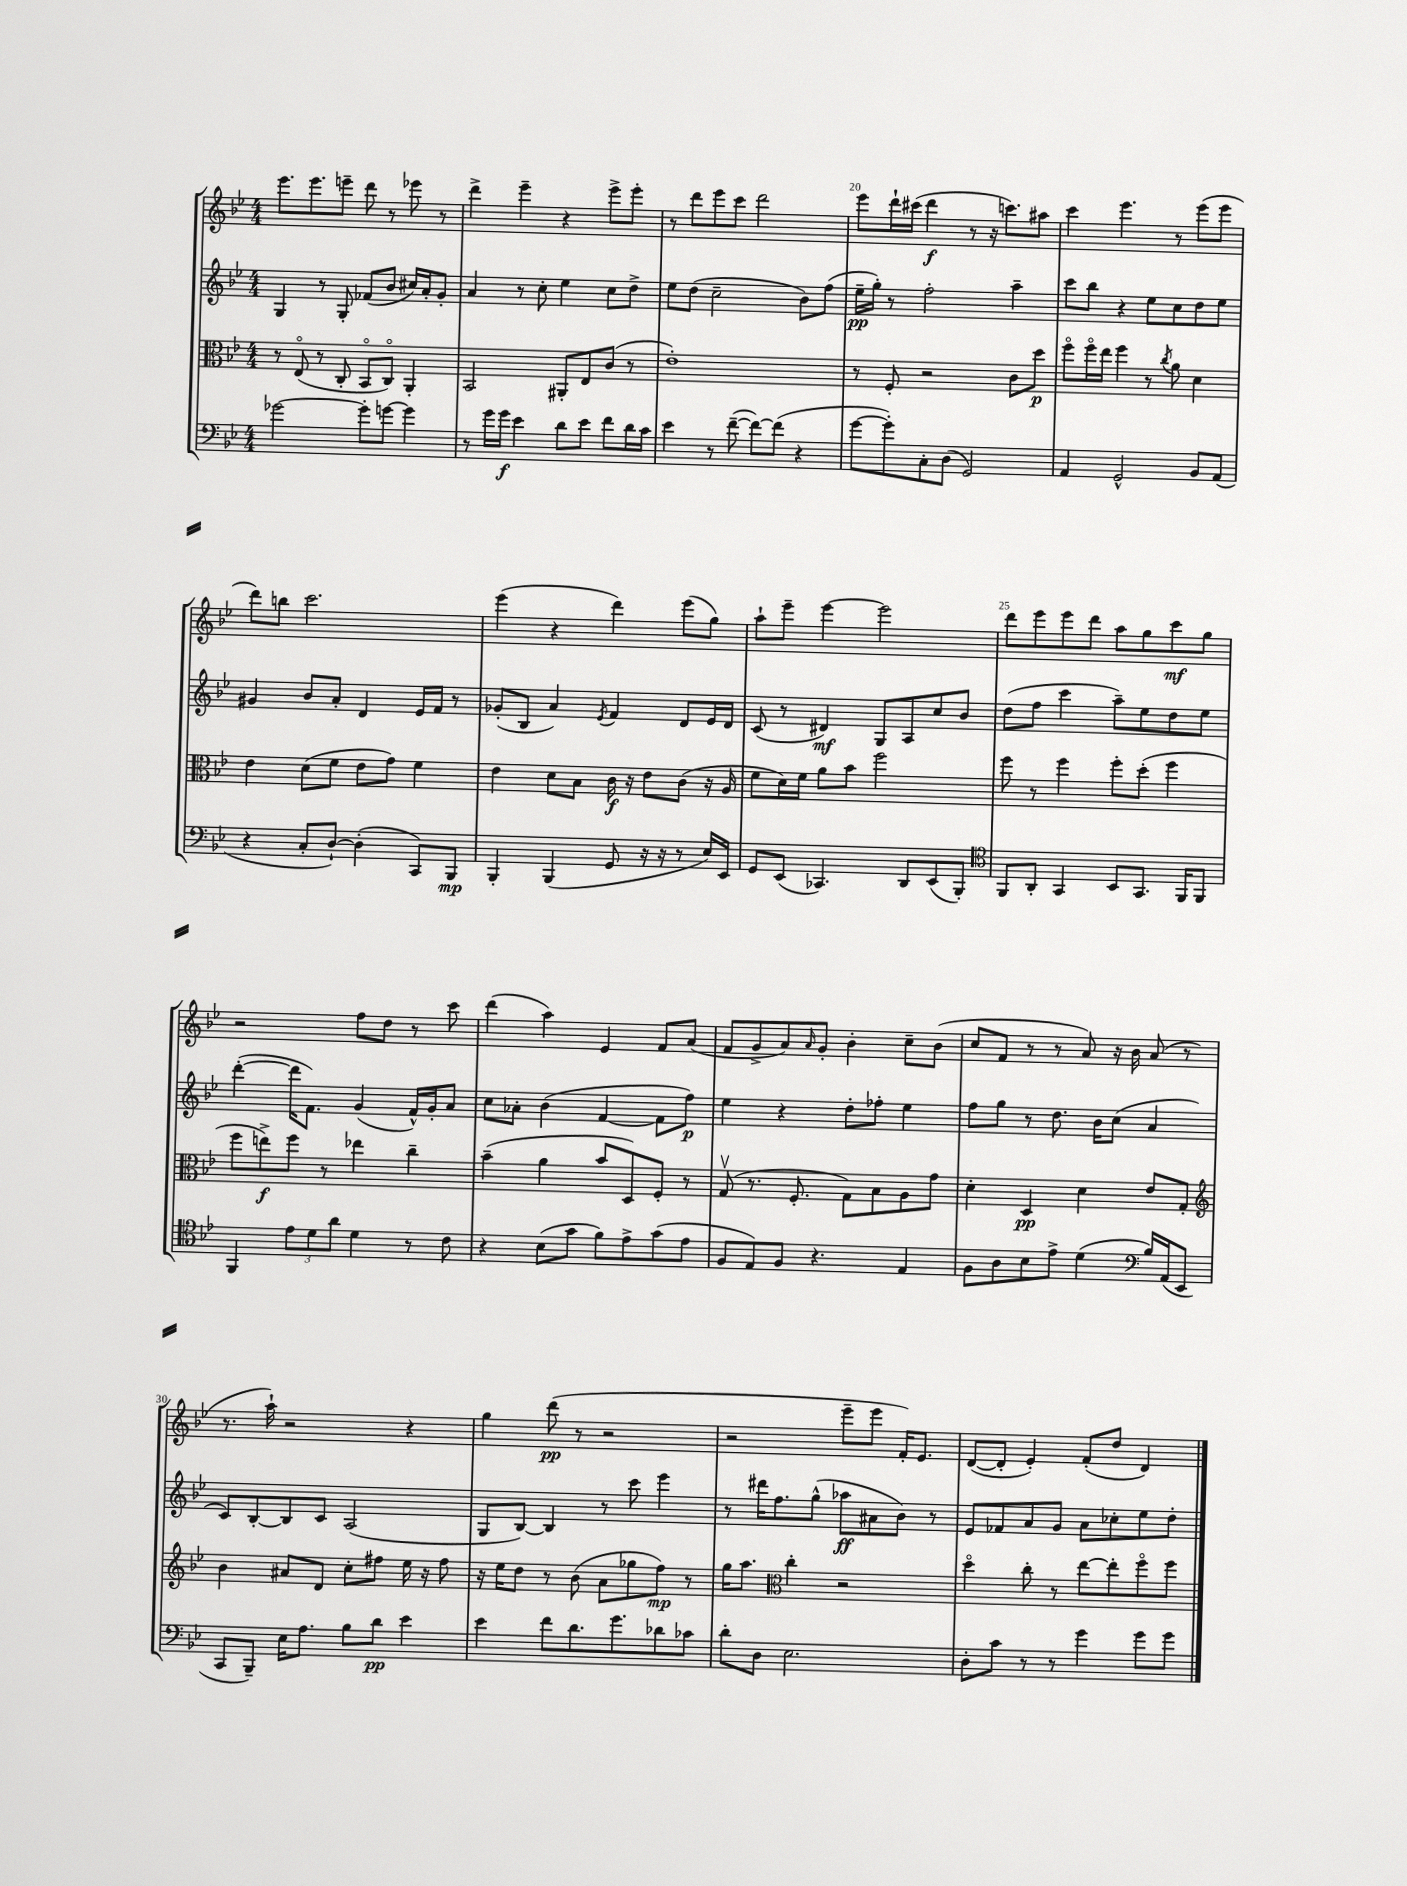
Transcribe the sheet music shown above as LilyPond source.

<<
\new StaffGroup <<
\new Staff = "s0" {
    \clef treble \key bes \major \numericTimeSignature \time 4/4
    ees'''8. ees'''8. e'''8-- d'''8 r8 ees'''8 r8 |
    d'''4-> ees'''4-- r4 ees'''8-> ees'''8-. |
    r8 d'''8 ees'''8 c'''8 d'''2 |
    ees'''8 d'''16-! cis'''16( d'''4\f r8 r16 c'''8.) ais''8 |
    c'''4 ees'''4. r8 ees'''8( ees'''8 |
    d'''8) b''8 c'''2. |
    ees'''4( r4 d'''4) ees'''8( g''8) |
    a''8-! ees'''8-- ees'''4~ ees'''2 |
    d'''8 ees'''8 ees'''8 d'''8 a''8 g''8 c'''8\mf g''8 |
    r2 f''8 d''8 r8 c'''8 |
    d'''4( a''4) ees'4 f'8 a'8( |
    f'8 g'8-> a'8) \grace { a'16 } g'8-. bes'4-. c''8-- bes'8( |
    c''8 f'8 r8 r8 a'8) r16 bes'16 a'8( r8 |
    r8. a''16-!) r2 r4 |
    g''4 d'''8\pp( r8 r2 |
    r2 ees'''8-- ees'''8 f'16-.) ees'8. |
    d'8~( d'8-. ees'4-.) f'8-.( d''8 d'4) \bar "|." |
}
\new Staff = "s1" {
    \clef treble \key bes \major \numericTimeSignature \time 4/4
    g4 r8 g8-. fes'8( bes'8 cis''16) a'16-. g'8-. |
    a'4 r8 c''8-. ees''4 c''8 d''8-> |
    ees''8 d''8( c''2-- bes'8) f''8( |
    ees''16--\pp g''16-.) r8 f''2-. a''4-- |
    c'''8 bes''8 r4 ees''8 c''8 d''8 ees''8 |
    gis'4 bes'8 a'8-. d'4 ees'16 f'16 r8 |
    ges'8-.( bes8 a'4) \acciaccatura { ees'8 } f'4 d'8 ees'16 d'16 |
    c'8( r8 dis'4\mf) g8 a8 c''8 bes'8 |
    d''8( f''8 c'''4 a''8--) ees''8 d''8 ees''8 |
    d'''4~-.( d'''16 f'8.) g'4( f'16-^) g'16-. a'8 |
    c''8 aes'8-. bes'4( f'4~ f'8 f''8\p) |
    ees''4 r4 d''8-. fes''8-. ees''4 |
    f''8 g''8 r8 d''8. bes'16 c''8( a'4 |
    c'8) bes8~-. bes8 c'8 a2( |
    g8 bes8~) bes4 r8 c'''8 ees'''4 |
    r8 dis'''16 f''8. g''8-^( aes''8\ff ais'8 bes'8) r8 |
    ees'8 fes'8 a'8 g'8 a'8 ces''8-. ees''8 d''8-. \bar "|." |
}
\new Staff = "s2" {
    \clef alto \key bes \major \numericTimeSignature \time 4/4
    r8 ees8\flageolet( r8 c8-. bes,8\flageolet c8\flageolet) a,4-. |
    bes,2 ais,8-. ees8 c'8( r8 |
    ees'1-.) |
    r8 f8-. r2 c'8 d''8\p |
    f''8\flageolet f''16\flageolet ees''16 f''4 r8 \acciaccatura { c''8 } a'8 d'4 |
    ees'4 d'8( f'8 ees'8 g'8) f'4 |
    ees'4 d'8 bes8 c'16\f r16 ees'8 c'8( r16 a16 |
    f'8 d'16) f'16 a'8 bes'8 f''2 |
    f''8 r8 f''4 f''8-. d''8-.( f''4 |
    f''8 e''8->\f) f''8 r8 ees''4 c''4-- |
    bes'4--( a'4 bes'8 d8) f8-. r8 |
    g8\upbow( r8. f8.-. g8) bes8 a8 g'8 |
    d'4-. d4\pp d'4 ees'8 g8-. |
    \clef treble bes'4 ais'8 d'8 c''8-. fis''8 ees''16 r16 fis''8 |
    r16 ees''16 d''8 r8 bes'8( a'8 ges''8 f''8\mp) r8 |
    g''16 a''8. \clef alto c''4-. r2 |
    d''4\flageolet c''8-. r8 ees''8~ ees''8-. f''8\flageolet f''8 \bar "|." |
}
\new Staff = "s3" {
    \clef bass \key bes \major \numericTimeSignature \time 4/4
    ges'2~ ges'8-. g'8~ g'4 |
    r8 g'16 g'16\f ees'4 d'8 ees'8 f'8 d'16 c'16 |
    ees'4 r8 f'8~--( f'8~) f'8( r4 |
    g'8~ g'8-.) c8-. d8( g,2) |
    a,4 g,2-^ bes,8 a,8( |
    r4 c8-. d8~-!) d4-.( c,8) bes,,8\mp |
    bes,,4-. bes,,4( g,8 r16 r16 r8 ees16) ees,16 |
    g,8 ees,8( ces,4.) d,8 ees,8( bes,,8-.) |
    \clef tenor f,8 a,8-. g,4 bes,8 g,8. f,16 f,8 |
    f,4 \tuplet 3/2 { ees'8 d'8 a'8 } d'4 r8 c'8 |
    r4 bes8( g'8 f'8) ees'8-> g'8( ees'8 |
    f8 ees8) f8 r4. ees4 |
    f8 a8 bes8 ees'8-> d'4( \clef bass bes16) a,16( ees,8 |
    c,8 bes,,8--) ees16 a8. bes8 d'8\pp ees'4 |
    ees'4 f'8 d'8. g'8. des'8 ces'8 |
    d'8-. d8 ees2. |
    d8-. c'8 r8 r8 g'4 g'8 g'8 \bar "|." |
}
>>
>>
\layout { \context { \Score currentBarNumber = #17 \override BarNumber.break-visibility = ##(#f #t #t) barNumberVisibility = #(every-nth-bar-number-visible 5) } }
